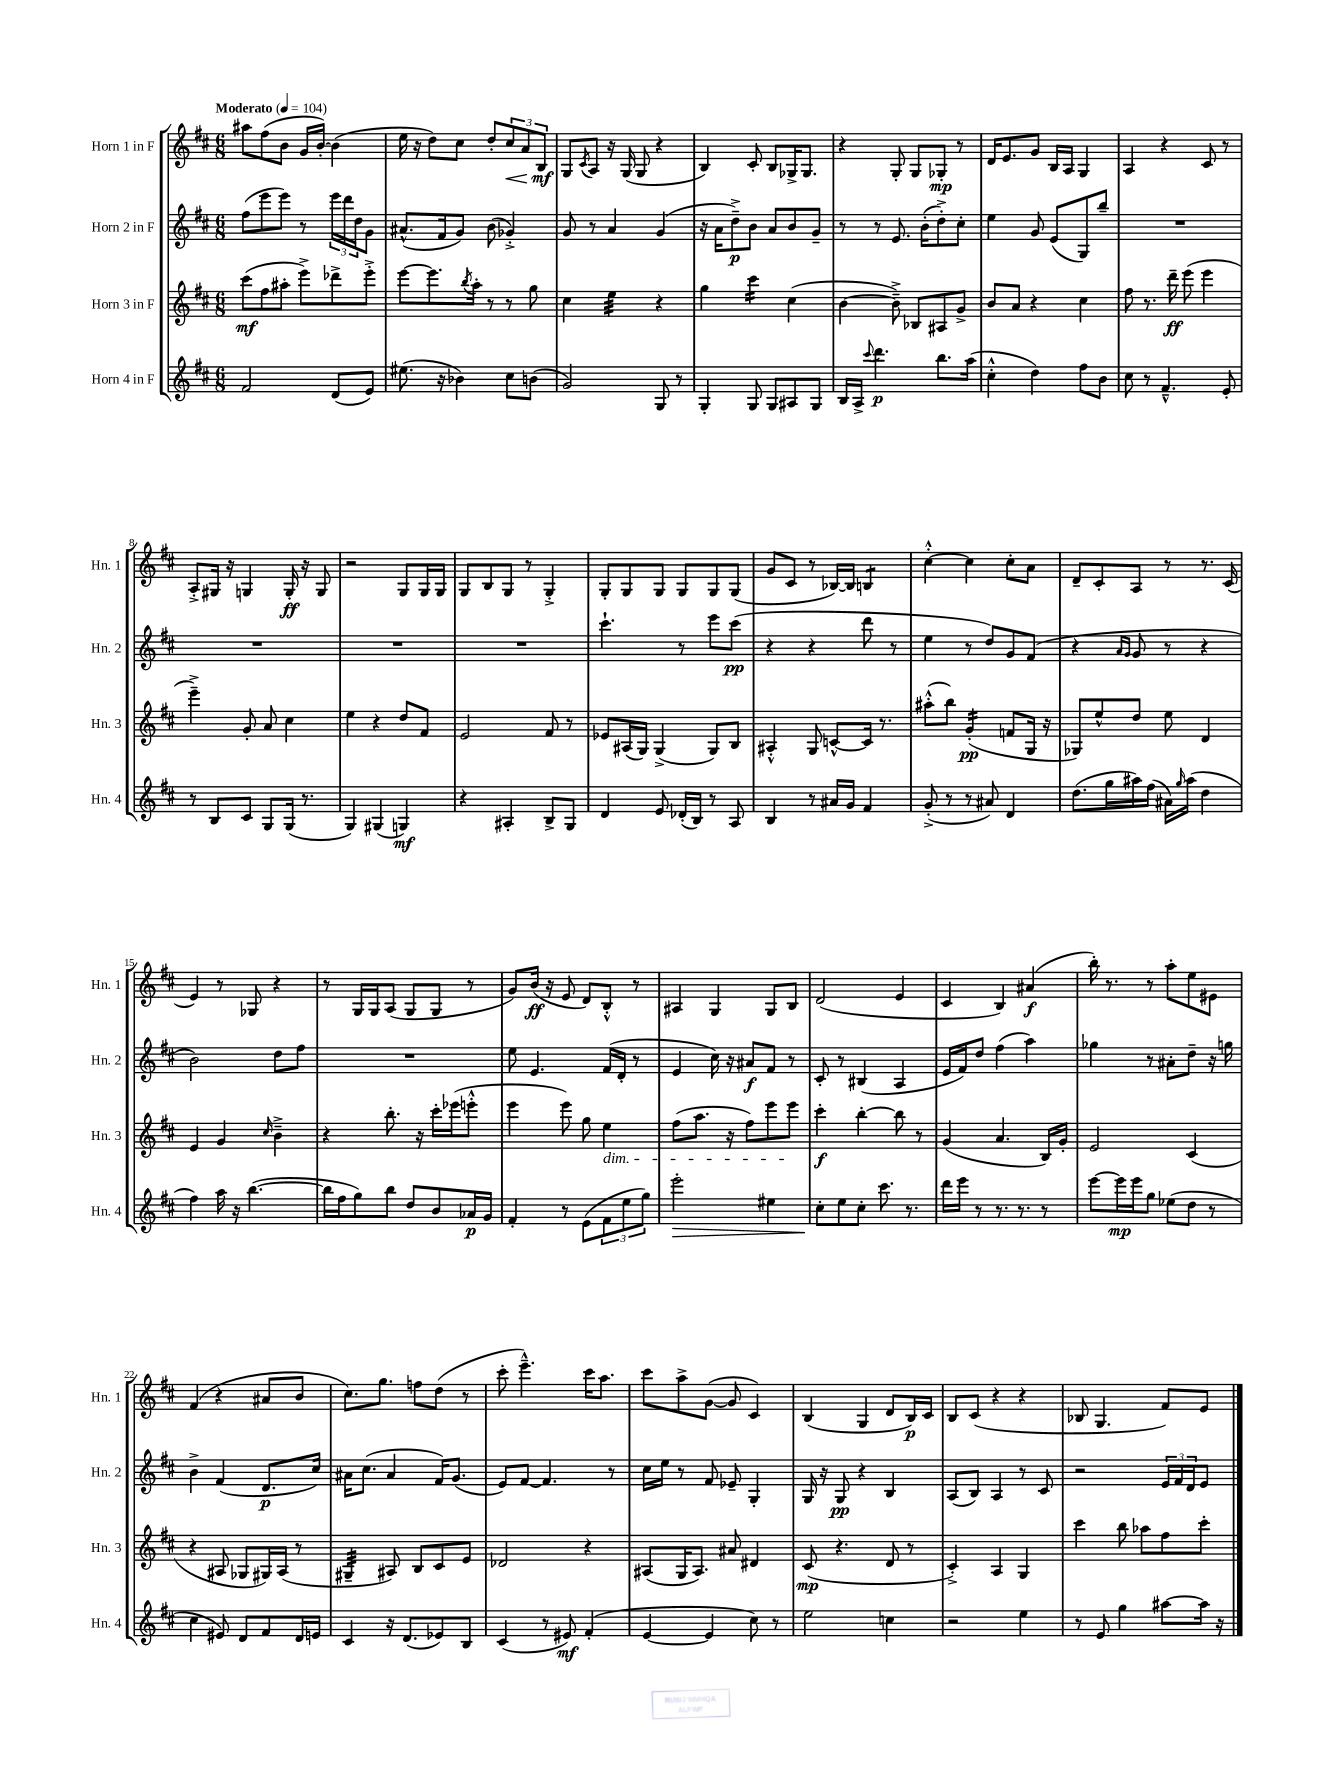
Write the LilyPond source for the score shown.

<<
\new StaffGroup <<
\new Staff = "s0" \with { instrumentName = "Horn 1 in F" shortInstrumentName = "Hn. 1" } {
    \clef treble \key d \major \numericTimeSignature \time 6/8 \tempo "Moderato" 4 = 104
    ais''8 fis''8( b'8 g'16 b'16~-.) b'4( |
    e''16 r16 d''8) cis''8 d''8-. \tuplet 3/2 { cis''8\< a'8 b8\mf\! } |
    g8 \acciaccatura { cis'8 } a8 r16 g16( g8 r4 |
    b4) cis'8-. b8 ges16-> ges8. |
    r4 g8-. g8 ges8-.\mp r8 |
    d'16 e'8. g'8 b16 a16 g4 |
    a4 r4 cis'8 r8 |
    a8-.-> gis16 r16 g4 g16-.\ff r16 g8 |
    r2 g8 g16 g16 |
    g8 b8 g8 r8 g4-.-> |
    g8-. g8 g8 g8 g8 g8( |
    g'8 cis'8 r8 bes16~) bes16 b4:8 |
    cis''4~-.-^ cis''4 cis''8-. a'8 |
    d'8-- cis'8-. a8 r8 r8. cis'16( |
    e'4) r8 ges8 r4 |
    r8 g16 g16 a8( g8 g8 r8 |
    g'8) b'16\ff( r16 e'8 d'8) b8-.-^ r8 |
    ais4 g4 g8 b8 |
    d'2( e'4 |
    cis'4 b4) ais'4\f( |
    b''16-.) r8. r8 a''8-. e''8 eis'8 |
    fis'4( r4 ais'8 b'8 |
    cis''8.) g''8. f''8 d''8( r8 |
    cis'''8-. e'''4.---^) cis'''16 a''8. |
    cis'''8 a''8-> g'8~( g'8 cis'4) |
    b4( g4 d'8 b16\p) cis'16 |
    b8 cis'8( r4 r4 |
    bes8 g4. fis'8) e'8 \bar "|." |
}
\new Staff = "s1" \with { instrumentName = "Horn 2 in F" shortInstrumentName = "Hn. 2" } {
    \clef treble \key d \major \numericTimeSignature \time 6/8
    fis''8( e'''8 e'''8) r8 \tuplet 3/2 { e'''16 d'''16 d''16 } g'8 |
    ais'8.-^( fis'16 g'8) b'8( ges'4-.->) |
    g'8 r8 a'4 g'4( |
    r16 a'16 d''8--->\p) b'8 a'8 b'8 g'8-- |
    r8 r8 e'8. b'16-.( d''8-.->) cis''8-. |
    e''4 g'8 e'8( g8) b''8-- |
    R2. |
    R2. |
    R2. |
    R2. |
    cis'''4.-! r8 e'''8 cis'''8\pp( |
    r4 r4 d'''8 r8 |
    e''4 r8 d''8) g'8 fis'8( |
    r4 \grace { a'16 g'16 } g'8 r8 r4 |
    b'2) d''8 fis''8 |
    R2. |
    e''8 e'4. fis'16( d'16-. r8 |
    e'4 cis''16) r16 ais'8\f fis'8 r8 |
    cis'8-. r8 bis4( a4 |
    e'16 fis'16) d''8 fis''4( a''4) |
    ges''4 r8 ais'8-. d''8-- r16 g''16 |
    b'4-> fis'4( d'8.\p cis''16) |
    ais'16 cis''8.( ais'4 fis'16) g'8.( |
    e'8) fis'8~ fis'4. r8 |
    cis''16 e''16 r8 fis'8 ees'8-- g4-. |
    g16 r16 g8\pp r4 b4 |
    a8( b8) a4 r8 cis'8 |
    r2 \tuplet 3/2 { e'16 fis'16 d'16 } e'8 \bar "|." |
}
\new Staff = "s2" \with { instrumentName = "Horn 3 in F" shortInstrumentName = "Hn. 3" } {
    \clef treble \key d \major \numericTimeSignature \time 6/8
    cis'''8\mf( fis''8 ais''8-. e'''8->) des'''8-> e'''8-.-> |
    e'''8~ e'''8. \acciaccatura { b''8 } a''16-. r8 r8 g''8 |
    cis''4 e''4:32 r4 |
    g''4 cis'''4:16 cis''4( |
    b'4~ b'8--->) bes8 ais8 g'8-> |
    b'8 a'8 r4 cis''4 |
    fis''8 r8. d'''16--\ff e'''8( e'''4 |
    e'''4--->) g'8-. a'8 cis''4 |
    e''4 r4 d''8 fis'8 |
    e'2 fis'8 r8 |
    ees'8 ais16( g16) g4->( g8) b8 |
    ais4-.-^ g8 c'8~-^ c'16 r8. |
    ais''8-.-^( b''8) g'4:16-.\pp( f'8 g16 r16 |
    ges8) e''8-^ d''8 e''8 d'4 |
    e'4 g'4 \grace { cis''16 } b'4---> |
    r4 b''8.-. r16 cis'''16-. ees'''16( e'''8-.-^ |
    e'''4 e'''8) g''8 e''4\dim |
    fis''8( a''8. r16 fis''8) e'''8 e'''8\! |
    cis'''4-.\f b''4~-. b''8 r8 |
    g'4( a'4. b16) g'16-. |
    e'2 cis'4( |
    r4 ais8 ges8 gis16) ais16( r8 |
    gis4:32-- ais8) b8 cis'8 e'8 |
    des'2 r4 |
    ais8( g16 ais8.) ais'8 dis'4 |
    cis'8\mp( r4. d'8 r8 |
    cis'4-.->) a4 g4 |
    cis'''4 b''8 aes''8 fis''8 cis'''8-. \bar "|." |
}
\new Staff = "s3" \with { instrumentName = "Horn 4 in F" shortInstrumentName = "Hn. 4" } {
    \clef treble \key d \major \numericTimeSignature \time 6/8
    fis'2 d'8( e'8) |
    eis''8.( r16 bes'4) cis''8 b'8( |
    g'2) g8 r8 |
    g4-. g8 g8 ais8 g8 |
    b16 a16-> \appoggiatura { cis'''8 } d'''4.\p b''8. a''16( |
    cis''4-.-^ d''4) fis''8 b'8 |
    cis''8 r8 fis'4.---^ e'8-. |
    r8 b8 cis'8 g8 g16( r8. |
    g4) gis4( g4\mf) |
    r4 ais4-. b8-> g8 |
    d'4 e'8 des'16-.( b16) r8 a8 |
    b4 r8 ais'16 g'16 fis'4 |
    g'8-.->( r8 r8 ais'8) d'4 |
    d''8.( g''16 ais''16) fis''16( ais'16) \grace { g''16 } ais''16( d''4 |
    fis''4) a''16 r16 b''4.~( |
    b''16 fis''16 g''8) b''8 d''8 b'8 aes'16\p g'16 |
    fis'4-. r8 e'8( \tuplet 3/2 { fis'8 e''8 g''8) } |
    e'''2-.\> eis''4 |
    cis''8-.\! e''8 cis''8-. cis'''8. r8. |
    d'''16 e'''16 r8 r8. r8. r8 |
    e'''8~ e'''16\mp e'''16 g''8 ees''8( d''8 r8 |
    cis''4 eis'8) d'8 fis'8 d'16 e'16 |
    cis'4 r16 d'8.( ees'8) b8 |
    cis'4( r8 eis'8\mf) fis'4-.( |
    e'4~ e'4 cis''8) r8 |
    e''2 c''4 |
    r2 e''4 |
    r8 e'8 g''4 ais''8~ ais''16 r16 \bar "|." |
}
>>
>>
